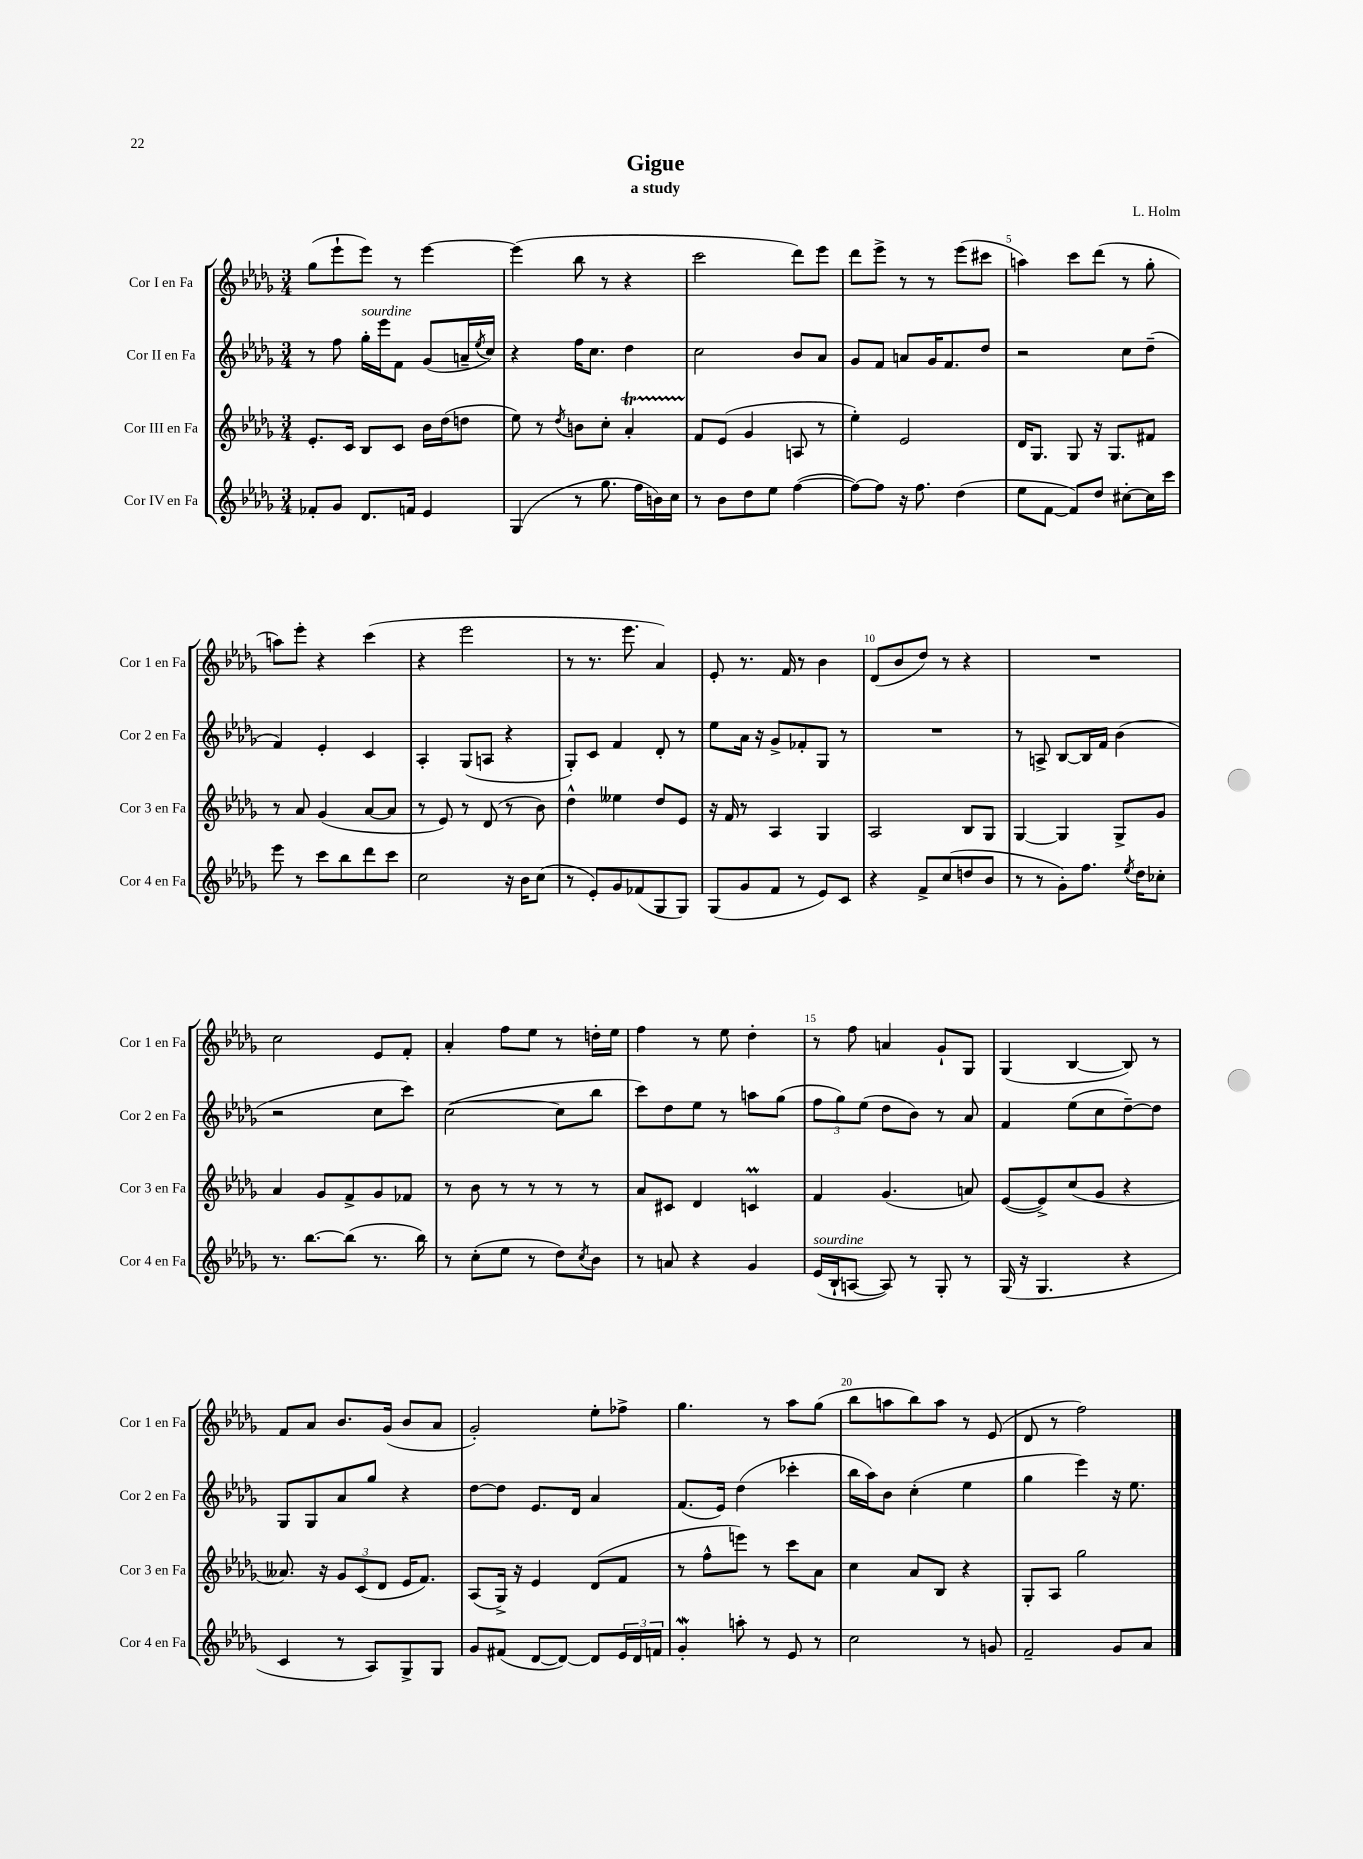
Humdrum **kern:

**kern	**kern	**kern	**kern
*staff4	*staff3	*staff2	*staff1
*clefG2	*clefG2	*clefG2	*clefG2
*k[b-e-a-d-g-]	*k[b-e-a-d-g-]	*k[b-e-a-d-g-]	*k[b-e-a-d-g-]
*M3/4	*M3/4	*M3/4	*M3/4
8f-'/L	8.e-'/L	8r	(8gg-\L
8g-/J	.	8ff\	8eee-`\
.	16c/Jk	.	.
8.d-/L	8B-/L	16gg-'\LL	8eee-\J)
.	.	16eee-\J	.
.	8c/J	8f\J	8r
16f/Jk	.	.	.
4e-/	16b-\LL	(8g-/L	[4eee-\
.	(16dd-\J	.	.
.	8dd\J	16a~/L	.
.	.	8qee-/	.
.	.	16cc/JJ)	.
=	=	=	=
(4G-/	8ee-\)	4r	(4eee-\]
.	8r	.	.
.	8qdd-/	.	.
8r	8b\L	16ff\LK	8bb-\
.	.	8.cc\J	.
8.gg-\	8cc'\J	.	8r
.	4a-'/	4dd-\	4r
16ff\LL	.	.	.
16b\)	.	.	.
16cc\JJ	.	.	.
=	=	=	=
8r	8f/L	2cc\	2ccc\
8b-\L	(8e-/J	.	.
8dd-\	4g-/	.	.
8ee-\J	.	.	.
([4ff\	8A/	8b-/L	8ddd-\L)
.	8r	8a-/J	8eee-\J
=	=	=	=
8ff\_L)	4ee-'\)	8g-/L	8ddd-\L
8ff\]J	.	8f/J	8eee-^\J
16r	2e-/	8a/L	8r
8.ff\	.	.	.
.	.	16g-/K	8r
.	.	8.f/	.
(4dd-\	.	.	(8eee-\L
.	.	8dd-/J	8ccc#\J
=	=	=	=
8ee-\L	16d-/LK	2r	4aa\)
.	8.G-/J	.	.
[8f\J	.	.	.
8f/]L)	8G-/	.	8ccc\L
8dd-/J	16r	.	(8ddd-\J
.	8.G-/L	.	.
[8cc#'\L	.	8cc\L	8r
16cc#\]L	8f#/J	(8dd-~\J	8gg-'\
16ccc\JJ	.	.	.
=	=	=	=
8eee-\	8r	4f/)	8aa\L)
8r	8a-/	.	8eee-'\J
8ccc\L	(4g-/	4e-'/	4r
8bb-\	.	.	.
8ddd-\	[8a-/L	4c/	(4ccc\
8ccc\J	8a-/]J	.	.
=	=	=	=
2cc\	8r	4A-'/	4r
.	8e-/)	.	.
.	8r	(8G-/L	2eee-\
.	(8d-/	8A/J	.
16r	8r	4r	.
16b-\LK	.	.	.
(8cc\J	8b-\)	.	.
=	=	=	=
8r	4dd-^^\	8G-'/L)	8r
8e-'/L)	.	8c/J	8.r
8g-/	4ee--\	4f/	.
.	.	.	8.eee-\
(8f-/	.	.	.
8G-/	8dd-/L	8d-'/	4a-/)
8G-/J)	8e-/J	8r	.
=	=	=	=
(8G-/L	16r	8ee-\L	8e-'/
.	16f/	.	.
8g-/	8r	16a-\Jk	8.r
.	.	16r	.
8f/J	4A-/	8g-^/L	.
.	.	.	16f/
8r	.	8f-'/	8r
8e-/L)	4G-/	8G-/J	4b-\
8c/J	.	8r	.
=	=	=	=
4r	2A-/	2.r	(8d-/L
.	.	.	8b-/
8f^/L	.	.	8dd-/J)
(8cc/	.	.	8r
8dd/	8B-/L	.	4r
8b-/J	8G-/J	.	.
=	=	=	=
8r	[4G-/	8r	2.r
8r	.	8A^/	.
8g-'\L)	4G-/]	[8B-/L	.
8.ff\J	.	16B-/]L	.
.	.	16f/JJ	.
.	8G-^/L	(4b-\	.
8qee-/	.	.	.
16dd-\LK	.	.	.
8cc-'\J	8g-/J	.	.
=	=	=	=
8.r	4a-/	2r	2cc\
[8.bb-\L	.	.	.
.	8g-/L	.	.
(8bb-\]J	8f^/	.	.
8.r	8g-/	8cc\L	8e-/L
.	8f-/J	8ccc\J)	8f'/J
16bb-\)	.	.	.
=	=	=	=
8r	8r	([2cc\	4a-'/
(8cc'\L	8b-\	.	.
8ee-\J	8r	.	8ff\L
8r	8r	.	8ee-\J
8dd-\L)	8r	8cc\]L	8r
8qcc/	.	.	.
8b-\J	8r	8bb-\J	16dd'\LL
.	.	.	16ee-\JJ
=	=	=	=
8r	8a-/L	8ccc\L)	4ff\
8a/	8c#/J	8dd-\	.
4r	4d-/	8ee-\J	8r
.	.	8r	8ee-\
4g-/	4c/	8aa\L	4dd-'\
.	.	(8gg-\J	.
=	=	=	=
(16e-/LL	4f/	12ff\L	8r
16B-`/J	.	.	.
.	.	12gg-\)	.
[8A/J	.	.	8ff\
.	.	(12ee-\J	.
8A/])	(4.g-/	8dd-\L	4a/
8r	.	8b-\J)	.
8G-'/	.	8r	8g-`/L
8r	8a/)	8a-/	8G-/J
=	=	=	=
(16G-/	([8e-/L	4f/	(4G-/
16r	.	.	.
4.G-/	8e-^/])	.	.
.	(8cc/	(8ee-\L	[4B-/
.	8g-/J	8cc\	.
4r	4r	[8dd-~\)	8B-/])
.	.	8dd-\]J	8r
=	=	=	=
4c/	8.a--/)	8G-/L	8f/L
.	.	8G-/	8a-/J
.	16r	.	.
8r	12g-/L	8a-/	8.b-/L
.	(12c/	.	.
8A-/L)	.	8gg-/J	.
.	12d-/J	.	.
.	.	.	(16g-/Jk
8G-^/	16e-/LK	4r	8b-/L
.	8.f/J)	.	.
8G-/J	.	.	8a-/J
=	=	=	=
8g-/L	(8A-/L	[8dd-\L	2g-'/)
(8f#/J	16G-^/Jk)	8dd-\]J	.
.	16r	.	.
[8d-/L	4e-/	8.e-/L	.
8d-/_J)	.	.	.
.	.	16d-/Jk	.
8d-/]L	(8d-/L	4a-/	8ee-'\L
24e-/L	8f/J	.	8ff-^\J
24d-/	.	.	.
24f/JJ	.	.	.
=	=	=	=
4g-'/	8r	(8.f/L	4.gg-\
.	8ff^^\L	.	.
.	.	16e-/Jk)	.
8aa'\	8eee\J)	(4dd-\	.
8r	8r	.	8r
8e-/	8ccc\L	4ccc-'\	8aa-\L
8r	8a-\J	.	(8gg-\J
=	=	=	=
2cc\	4cc\	16bb-\LL	8bb-\L
.	.	16aa-\J)	.
.	.	8b-\J	8aa\
.	8a-/L	(4cc'\	8bb-\)
.	8B-/J	.	8aa\J
8r	4r	4ee-\	8r
8g/	.	.	(8e-/
=	=	=	=
2f~/	8G-'/L	4gg-\	8d-/
.	8A-/J	.	8r
.	2gg-\	4eee-\)	2ff\)
8g-/L	.	16r	.
.	.	8.ee-\	.
8a-/J	.	.	.
==	==	==	==
*-	*-	*-	*-
